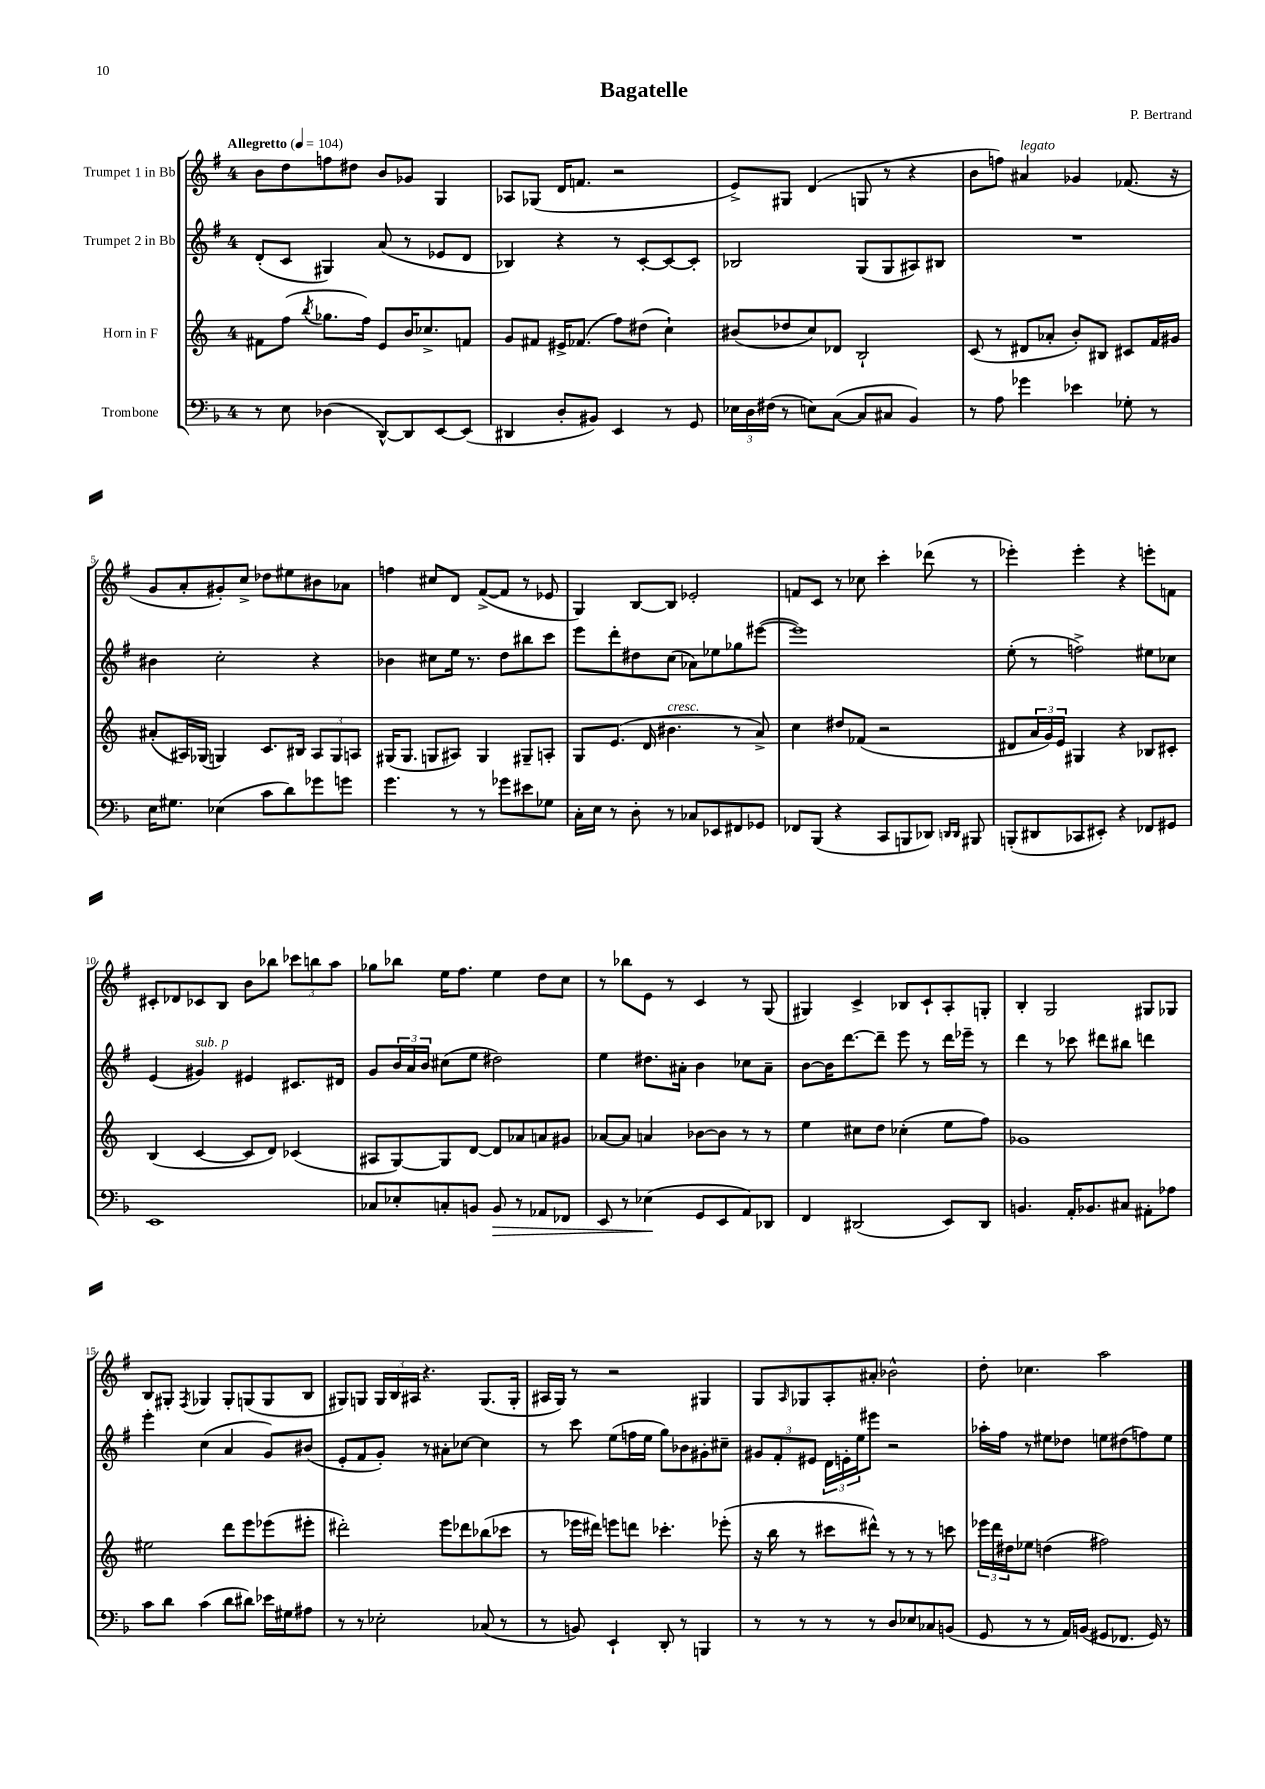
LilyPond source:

\header { title = "Bagatelle" composer = "P. Bertrand" }
<<
\new StaffGroup <<
\new Staff = "s0" \with { instrumentName = "Trumpet 1 in Bb" } {
    \clef treble \key g \major \once \override Staff.TimeSignature.style = #'single-digit \time 4/4 \tempo "Allegretto" 4 = 104
    b'8 d''8 f''8 dis''8 b'8 ges'8 g4 |
    aes8 ges8( d'16 f'8. r2 |
    e'8->) gis8 d'4( g8 r8 r4 |
    b'8 f''8) ais'4^\markup { \italic "legato" } ges'4 fes'8.( r16 |
    g'8 a'8-. gis'8-.) c''8-> des''8 eis''8 bis'8 aes'8 |
    f''4 cis''8 d'8 fis'8~->( fis'8 r8 ees'8 |
    g4) b8~ b8 ees'2-. |
    f'8 c'8 r8 ces''8 c'''4-. des'''8( r8 |
    ees'''4-.) ees'''4-. r4 e'''8-. f'8 |
    cis'8-. des'8 ces'8 b8 b'8 bes''8 \tuplet 3/2 { ces'''8 b''8 a''8 } |
    ges''8 bes''8 e''16 fis''8. e''4 d''8 c''8 |
    r8 bes''8 e'8 r8 c'4 r8 g8( |
    gis4) c'4-> bes8 c'8-! a8-. g8-. |
    b4-. g2 gis8 ges8 |
    b8 gis8-. \acciaccatura { fis8 } ges4 ges8-. g8( g8 b8 |
    gis8) g8 \tuplet 3/2 { g16 b16 ais16 } r4. g8.( g16-. |
    ais16 g16) r8 r2 gis4 |
    g8 \grace { a16 } ges8 a8-. ais'8-. bes'2-^ |
    d''8-. ces''4. a''2 \bar "|." |
}
\new Staff = "s1" \with { instrumentName = "Trumpet 2 in Bb" } {
    \clef treble \key g \major \once \override Staff.TimeSignature.style = #'single-digit \time 4/4
    d'8-.( c'8 gis4) a'8( r8 ees'8 d'8 |
    bes4) r4 r8 c'8~-. c'8~ c'8-. |
    bes2 g8( g8 ais8) bis8 |
    R1 |
    bis'4 c''2-. r4 |
    bes'4 cis''8 e''16 r8. d''8 bis''8 c'''8 |
    e'''8 d'''8-. dis''8 c''8( aes'8) ees''8 ges''8 eis'''8~( |
    eis'''1) |
    e''8-.( r8 f''2->) eis''8 ces''8 |
    e'4( gis'4^\markup { \italic "sub. p" }) eis'4 cis'8. dis'16 |
    g'8 \tuplet 3/2 { b'16 a'16 b'16 } cis''8( e''8 dis''2) |
    e''4 dis''8. ais'16-. b'4 ces''8 ais'8-- |
    b'8~ b'16 d'''8.~ d'''8-- e'''8 r8 d'''16 ees'''16-- r8 |
    d'''4 r8 ces'''8 dis'''8 bis''8 d'''4 |
    e'''4-. c''4( a'4 g'8) bis'8( |
    e'8-. fis'8 g'8-.) r8 ais'8-. ces''8~ ces''4 |
    r8 c'''8 e''8( f''16 e''16 g''8) bes'8 gis'8-. cis''8-- |
    \tuplet 3/2 { gis'8 fis'8-. eis'8 } \tuplet 3/2 { d'16 e'16-. e''16 } eis'''8 r2 |
    aes''16-. fis''16 r8 eis''8 des''8 e''8 dis''8( f''8) e''8 \bar "|." |
}
\new Staff = "s2" \with { instrumentName = "Horn in F" } {
    \clef treble \key c \major \once \override Staff.TimeSignature.style = #'single-digit \time 4/4
    fis'8 f''8( \acciaccatura { b''8 } ges''8. f''16) e'8 b'16 ces''8.-> f'8 |
    g'8 fis'8 eis'16-> fes'8.( f''8) dis''8( c''4-!) |
    bis'8( des''8 c''8) des'8 b2-! |
    c'8( r8 dis'8 aes'8-. b'8-.) bis8 cis'8 f'16 gis'16 |
    ais'8-.( ais16) ges16( g4) c'8. bis16 \tuplet 3/2 { ais8 g8 a8 } |
    gis16( gis8. g8 ais8) g4 gis8-- a8-. |
    g8 e'8.( d'16 bis'4.^\markup { \italic "cresc." } r8 a'8->) |
    c''4 dis''8 fes'8( r2 |
    dis'8 \tuplet 3/2 { a'16 g'16) e'16 } gis4 r4 bes8 cis'8-. |
    b4( c'4~ c'8 d'8) ces'4( |
    ais8 g8~) g8 d'8~ d'8 aes'8 a'8 gis'8 |
    aes'8~ aes'8 a'4 bes'8~ bes'8 r8 r8 |
    e''4 cis''8 d''8 ces''4-.( e''8 f''8) |
    ges'1 |
    eis''2 d'''8 e'''8 ees'''8( eis'''8-. |
    dis'''2-.) e'''8 des'''8 bes''8( ces'''8 |
    r8 ees'''16 dis'''16) e'''8 d'''8 ces'''4.-. ees'''8-.( |
    r16 b''16 r8 cis'''8 dis'''8-^) r8 r8 r8 c'''8 |
    \tuplet 3/2 { ees'''16 d'''16 dis''16 } ees''8 d''4( fis''2) \bar "|." |
}
\new Staff = "s3" \with { instrumentName = "Trombone" } {
    \clef bass \key f \major \once \override Staff.TimeSignature.style = #'single-digit \time 4/4
    r8 e8 des4( d,8~-^) d,8 e,8~ e,8( |
    dis,4 d8-. bis,8) e,4 r8 g,8 |
    \tuplet 3/2 { ees16 d16 fis16( } r8 e8) c8~( c8 cis8 bes,4) |
    r8 a8 ges'4 ees'4 ges8-. r8 |
    e16 gis8. ees4( c'8 d'8) ges'8 g'8 |
    g'4. r8 r8 ges'8 eis'8 ges8 |
    c16-. e16 r8 d8-. r8 ces8 ees,8 fis,8 ges,8 |
    fes,8 bes,,8( r4 c,8 b,,8 des,8) \grace { d,16 d,16 } bis,,8 |
    b,,8-.( dis,8 ces,8 eis,8-.) r4 fes,8 gis,8 |
    e,1 |
    ces8 ees8-. c8-. b,8 b,8\> r8 aes,8 fes,8 |
    e,8 r8 ees4\!( g,8 e,8 a,8) des,8 |
    f,4 dis,2( e,8) dis,8 |
    b,4. a,16-. bes,8. cis8 ais,8-. aes8 |
    c'8 d'8 c'4( d'8 dis'8) ees'16 gis16 ais8 |
    r8 r8 ees2-. ces8( r8 |
    r8 b,8) e,4-! d,8-. r8 b,,4 |
    r8 r8 r8 r8 d8 ees8 ces8 b,8( |
    g,8 r8 r8 a,16) b,16( gis,8 fes,8. gis,16) r8 \bar "|." |
}
>>
>>
